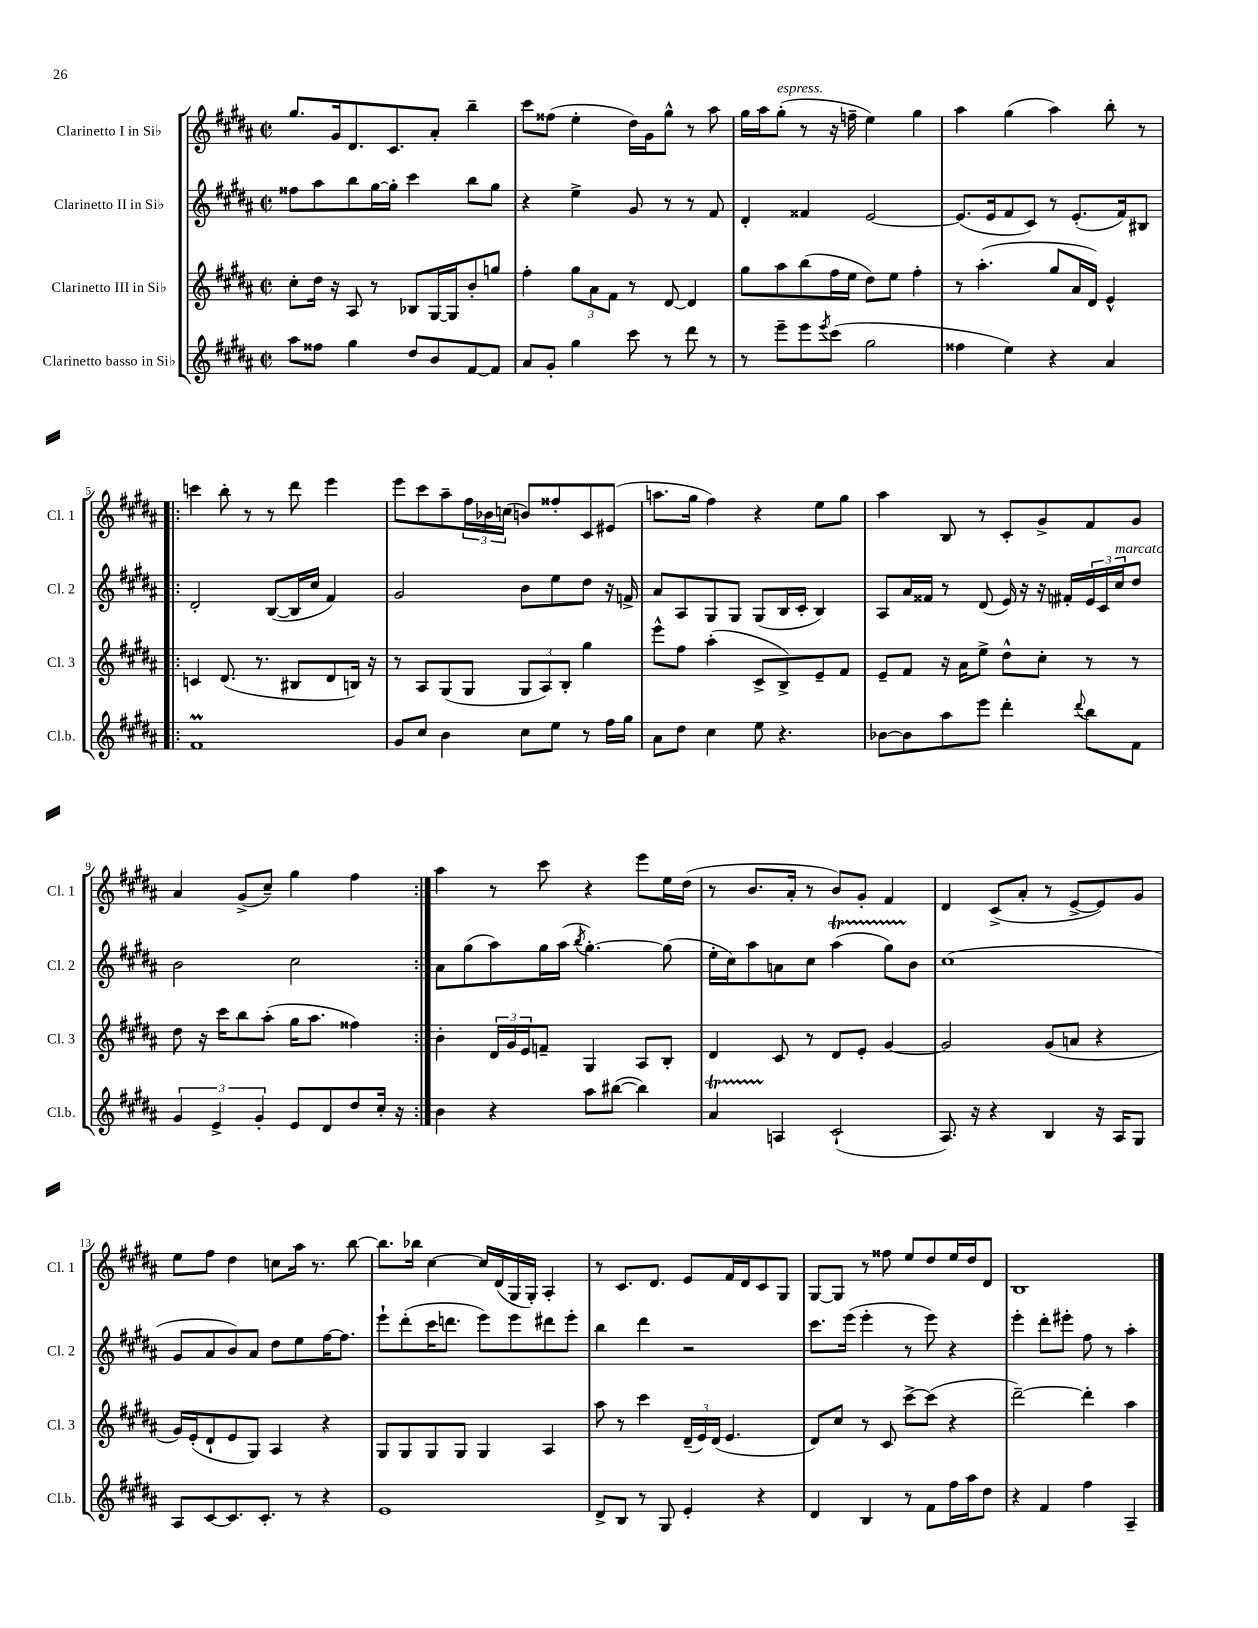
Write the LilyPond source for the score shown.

<<
\new StaffGroup <<
\new Staff = "s0" \with { instrumentName = "Clarinetto I in Sib" shortInstrumentName = "Cl. 1" } {
    \clef treble \key b \major \defaultTimeSignature \time 2/2
    gis''8. gis'16 dis'8. cis'8. ais'8-. b''4-- |
    cis'''8 fisis''8( e''4-. dis''16) gis'16 gis''8-^ r8 ais''8 |
    gis''16 ais''16 gis''8-.^\markup { \italic "espress." }( r8 r16 f''16-- e''4) gis''4 |
    ais''4 gis''4( ais''4) b''8-. r8 |
    \repeat volta 2 { c'''4 b''8-. r8 r8 dis'''8 e'''4 |
    e'''8 cis'''8 ais''8-- \tuplet 3/2 { fis''16 bes'16 c''16( } b'8) fisis''8-. cis'8 eis'8( |
    a''8. gis''16 fis''4) r4 e''8 gis''8 |
    ais''4 b8 r8 cis'8-. gis'8-> fis'8 gis'8 |
    ais'4 gis'8->( cis''8--) gis''4 fis''4 | }
    ais''4 r8 cis'''8 r4 e'''8 e''16 dis''16( |
    r8 b'8. ais'16-. r8 b'8) gis'8-. fis'4 |
    dis'4 cis'8->( ais'8-. r8 e'8~-> e'8) gis'8 |
    e''8 fis''8 dis''4 c''8 ais''16 r8. b''8~ |
    b''8. bes''16 cis''4~ cis''16 dis'16( gis16 gis16-.) ais4-. |
    r8 cis'8. dis'8. e'8 fis'16 dis'16 cis'8 gis8 |
    gis8~ gis8 r8 fisis''8 e''8 dis''8 e''16 dis''16 dis'8 |
    b1 \bar "|." |
}
\new Staff = "s1" \with { instrumentName = "Clarinetto II in Sib" shortInstrumentName = "Cl. 2" } {
    \clef treble \key b \major \defaultTimeSignature \time 2/2
    fisis''8 ais''8 b''8 gis''16~ gis''16-. cis'''4 b''8 gis''8 |
    r4 e''4-> gis'8 r8 r8 fis'8 |
    dis'4-. fisis'4 e'2~ |
    e'8.( e'16 fis'8 cis'8) r8 e'8.-.( fis'16) bis8 |
    \repeat volta 2 { dis'2-. b8~( b16 cis''16 fis'4) |
    gis'2 b'8 e''8 dis''8 r16 f'16-> |
    ais'8 ais8 gis8 gis8 gis8( b16 cis'16-. b4) |
    ais8 ais'16 fisis'16 r8 dis'8( e'16) r16 r16 fis'16-. \tuplet 3/2 { e'16 cis'16 cis''16^\markup { \italic "marcato" } } dis''8 |
    b'2 cis''2 | }
    ais'8 gis''8( ais''8) gis''16 ais''16( \acciaccatura { b''8 } gis''4.~-.) gis''8( |
    e''16-. cis''16) ais''8 a'8 cis''8 ais''4\startTrillSpan( gis''8) b'8\stopTrillSpan |
    cis''1( |
    gis'8 ais'8 b'8) ais'8 dis''8 e''8 fis''16~ fis''8. |
    e'''8-! dis'''8-.( cis'''16 d'''8. e'''8) e'''8 dis'''8 e'''8-. |
    b''4 dis'''4 r2 |
    cis'''8. e'''16( e'''4-. r8 e'''8) r4 |
    e'''4-. dis'''8-. eis'''8-. fis''8 r8 ais''4-. \bar "|." |
}
\new Staff = "s2" \with { instrumentName = "Clarinetto III in Sib" shortInstrumentName = "Cl. 3" } {
    \clef treble \key b \major \defaultTimeSignature \time 2/2
    cis''8-. dis''16 r16 ais8 r8 bes8 gis16~ gis16 b'8-. g''8 |
    fis''4-. \tuplet 3/2 { gis''8 ais'8 fis'8 } r8 dis'8~ dis'4 |
    gis''8 ais''8 b''8( fis''16 e''16 dis''8) e''8 fis''4-. |
    r8 ais''4.-.( gis''8 ais'16 dis'16) e'4-^ |
    \repeat volta 2 { c'4 dis'8.( r8. bis8 dis'8 b16) r16 |
    r8 ais8 gis8( gis8 \tuplet 3/2 { gis8 ais8) b8-. } gis''4 |
    e'''8-^ fis''8 ais''4-.( cis'8-> b8->) e'8-- fis'8 |
    e'8-- fis'8 r16 ais'16 e''8-> dis''8-^ cis''8-. r8 r8 |
    dis''8 r16 cis'''16 b''8 ais''8-.( gis''16 ais''8. fisis''4) | }
    b'4-. \tuplet 3/2 { dis'16 gis'16 e'16 } f'8-- gis4 ais8 b8-. |
    dis'4 cis'8 r8 dis'8 e'8-. gis'4~ |
    gis'2 gis'8( a'8 r4 |
    gis'16) e'16-.( dis'8-! e'8 gis8) ais4 r4 |
    gis8 gis8 gis8 gis8 gis4 ais4 |
    ais''8 r8 cis'''4 \tuplet 3/2 { dis'16--( e'16) dis'16( } e'4. |
    dis'8) cis''8 r8 cis'8 cis'''8~-> cis'''8( r4 |
    dis'''2~--) dis'''4-. ais''4 \bar "|." |
}
\new Staff = "s3" \with { instrumentName = "Clarinetto basso in Sib" shortInstrumentName = "Cl.b." } {
    \clef treble \key b \major \defaultTimeSignature \time 2/2
    ais''8 fisis''8 gis''4 dis''8 b'8 fis'8~ fis'8 |
    ais'8 gis'8-. gis''4 cis'''8 r8 dis'''8 r8 |
    r8 e'''8-- e'''8 \acciaccatura { e'''8 } cis'''8( gis''2 |
    fisis''4 e''4) r4 ais'4 |
    \repeat volta 2 { fis'1\prall |
    gis'8 cis''8 b'4 cis''8 e''8 r8 fis''16 gis''16 |
    ais'8 dis''8 cis''4 e''8 r4. |
    bes'8~ bes'8 ais''8 e'''8 dis'''4-. \appoggiatura { dis'''8 } b''8 fis'8 |
    \tuplet 3/2 { gis'4 e'4-> gis'4-. } e'8 dis'8 dis''8 cis''16-. r16 | }
    b'4 r4 ais''8 bis''8~( bis''4) |
    ais'4\startTrillSpan a4\stopTrillSpan cis'2-!( |
    ais8.) r16 r4 b4 r16 ais16 gis8 |
    ais8 cis'8~ cis'8. cis'8.-. r8 r4 |
    e'1 |
    dis'8-> b8 r8 gis8 e'4-. r4 |
    dis'4 b4 r8 fis'8 fis''16 ais''16 dis''8 |
    r4 fis'4 fis''4 ais4-- \bar "|." |
}
>>
>>
